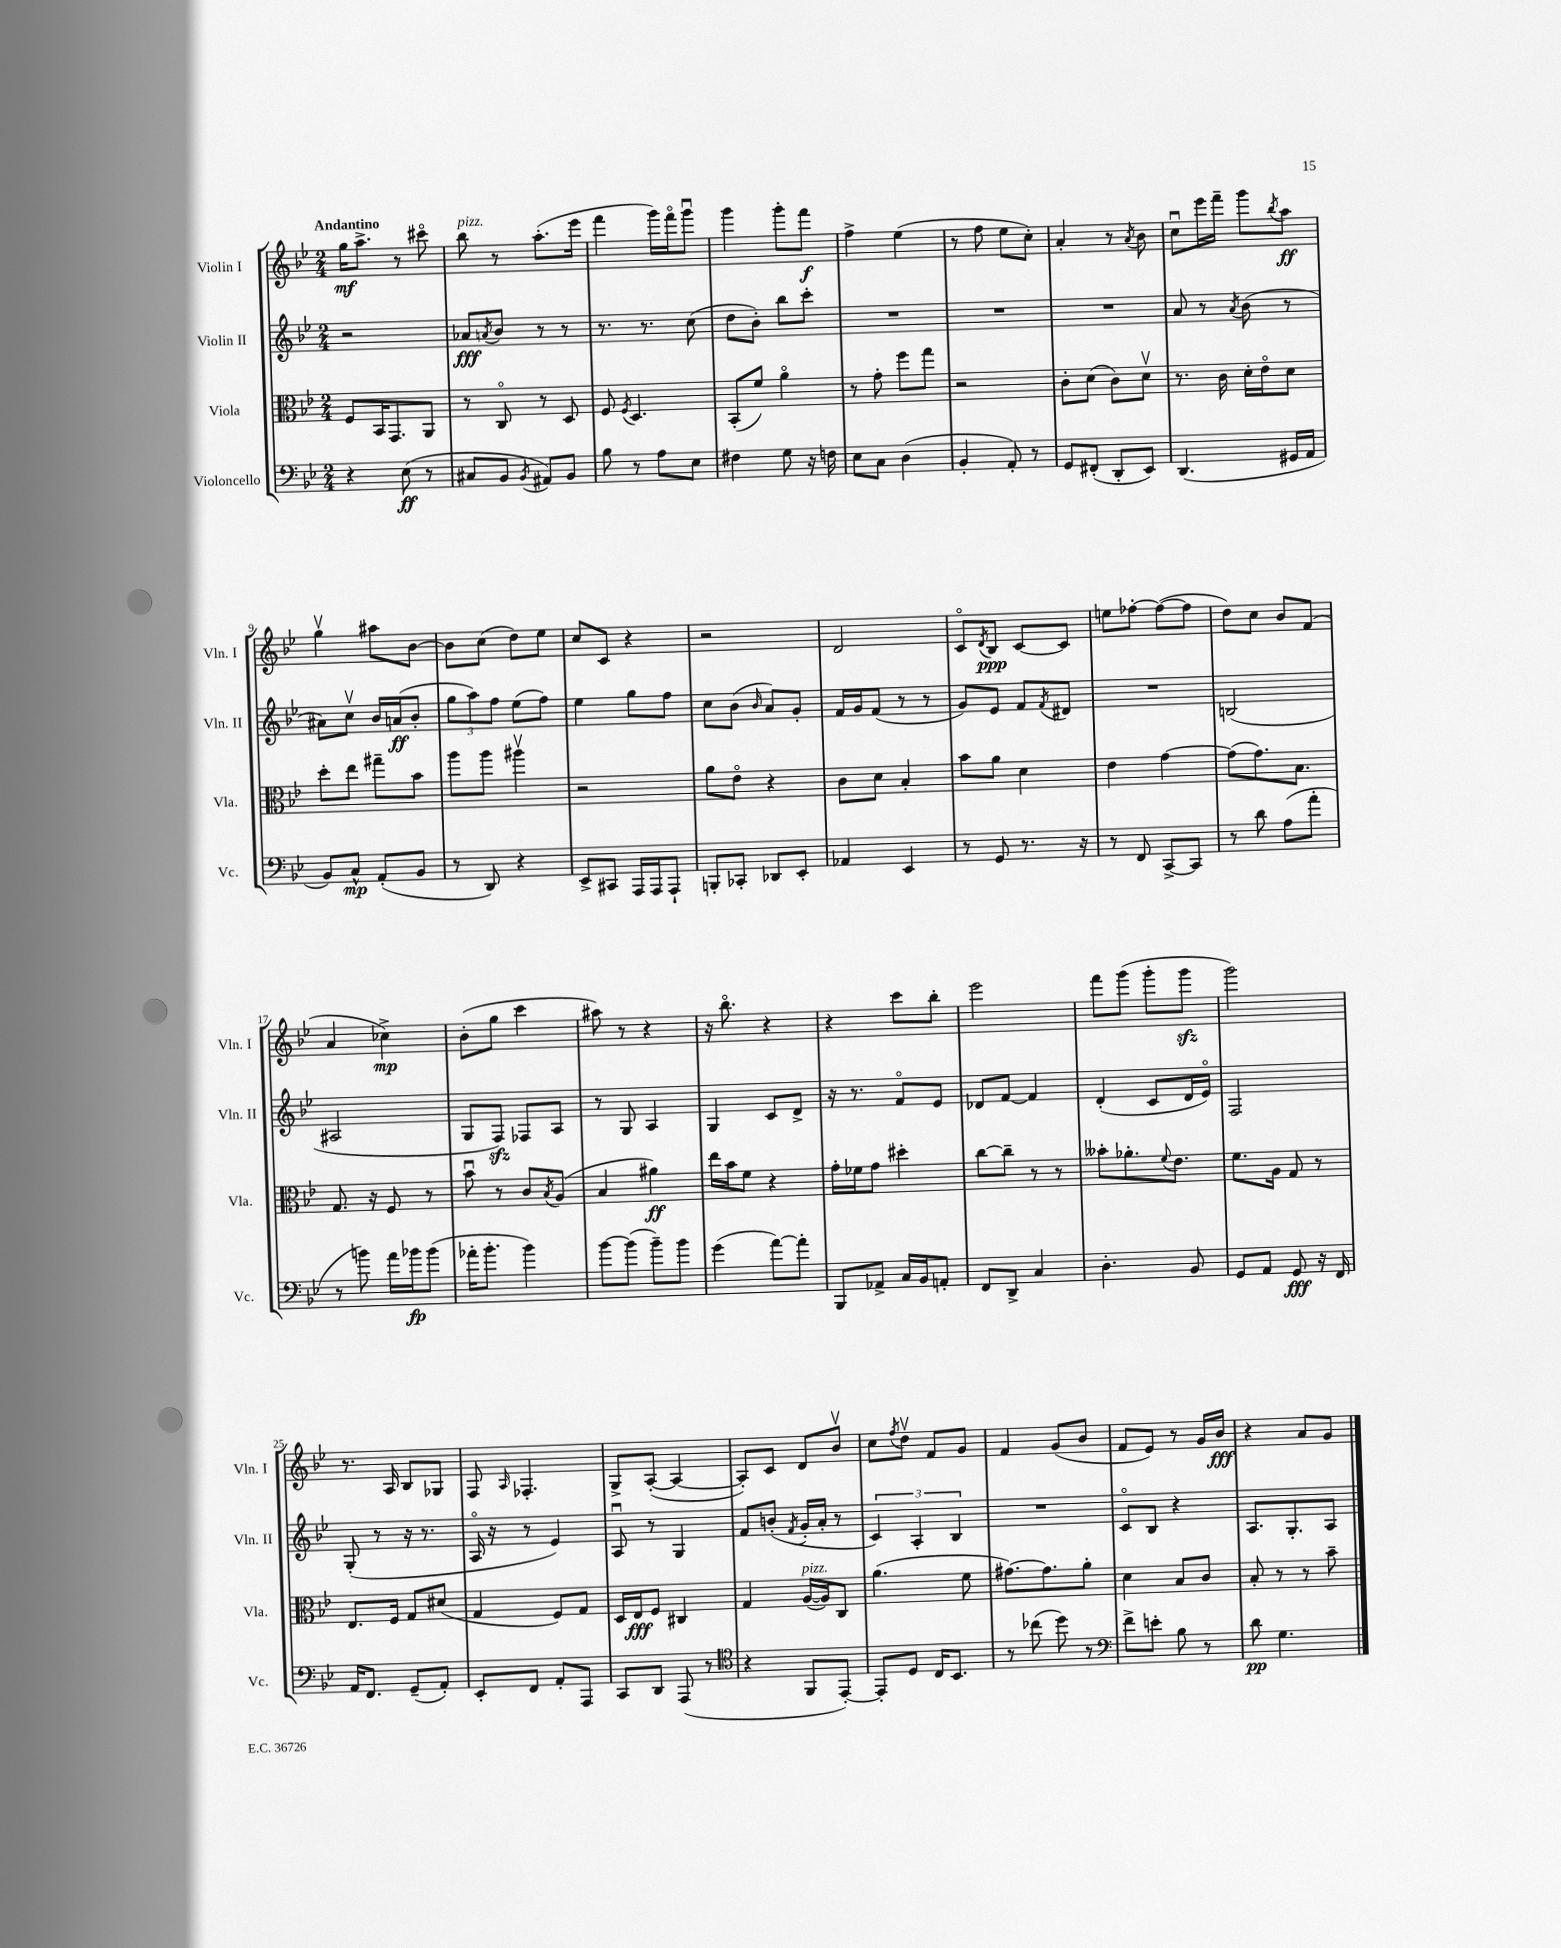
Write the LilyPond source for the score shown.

<<
\new StaffGroup <<
\new Staff = "s0" \with { instrumentName = "Violin I" shortInstrumentName = "Vln. I" } {
    \clef treble \key bes \major \numericTimeSignature \time 2/4 \tempo "Andantino"
    g''16\mf a''8.-> r8 cis'''8\flageolet |
    bes''8^\markup { \italic "pizz." } r8 a''8.-.( ees'''16 |
    f'''4 g'''16) f'''16\flageolet g'''8\downbow |
    g'''4 g'''8-. f'''8\f |
    f''4-> ees''4( |
    r8 f''8 ees''8 c''8-.) |
    a'4-. r8 \acciaccatura { a'8 } bes'8 |
    c''8\downbow ees'''16 f'''16-- g'''8 \acciaccatura { bes''8 } a''8\ff |
    g''4\upbow ais''8 bes'8~ |
    bes'8 c''8( d''8) ees''8 |
    c''8 c'8 r4 |
    r2 |
    d'2 |
    c'8\flageolet \acciaccatura { d'8 } bes8\ppp c'8~ c'8 |
    e''8 fes''8~-. fes''8~( fes''8 |
    d''8) c''8 bes'8 f'8( |
    a'4 ces''4->\mp) |
    bes'8-.( g''8 c'''4 |
    ais''8) r8 r4 |
    r16 bes''8.\flageolet r4 |
    r4 c'''8 bes''8-. |
    ees'''2 |
    f'''8 g'''8( g'''8-. g'''8\sfz |
    g'''2) |
    r8. a16 bes8 ges8 |
    f8 \grace { a16 } fes4.-. |
    g8-> a8~-.( a4~ |
    a8-.) c'8 d'8 bes'8\upbow |
    c''8 \acciaccatura { f''8 } d''8\upbow f'8 g'8 |
    f'4 g'8( bes'8 |
    f'8 ees'8) r8 g'16 bes'16\fff |
    r4 a'8 g'8 \bar "|." |
}
\new Staff = "s1" \with { instrumentName = "Violin II" shortInstrumentName = "Vln. II" } {
    \clef treble \key bes \major \numericTimeSignature \time 2/4
    r2 |
    aes'8\fff \acciaccatura { a'8 } bes'8 r8 r8 |
    r8. r8. c''8( |
    d''8 bes'8-.) bes''8 c'''8-. |
    R2 |
    R2 |
    R2 |
    a'8 r8 \acciaccatura { a'8 } bes'8( r8 |
    ais'8) c''8\upbow bes'16 a'16\ff( bes'8-. |
    \tuplet 3/2 { g''8 a''8) f''8 } ees''8( f''8) |
    ees''4 g''8 f''8 |
    c''8 bes'8( \grace { bes'16 } a'8) g'8-. |
    f'16 g'16 f'8( r8 r8 |
    g'8) ees'8 f'8 \acciaccatura { f'8 } dis'8 |
    R2 |
    b2( |
    ais2 |
    g8 f8\sfz) fes8 a8 |
    r8 g8 a4 |
    g4 c'8 d'8-> |
    r16 r8. f'8\flageolet ees'8 |
    des'8 f'8~ f'4 |
    d'4-.( c'8 d'16 ees'16\flageolet) |
    f2 |
    g8-.( r8 r16 r8. |
    a16\flageolet r16 r8 ees'4) |
    a8\downbow r8 g4 |
    f'8 b'8-.( \acciaccatura { f'8 } g'16-. a'16-. r8 |
    \tuplet 3/2 { c'4) a4-. bes4 } |
    R2 |
    c'8\flageolet bes8 r4 |
    a8. g8.-. a8 \bar "|." |
}
\new Staff = "s2" \with { instrumentName = "Viola" shortInstrumentName = "Vla." } {
    \clef alto \key bes \major \numericTimeSignature \time 2/4
    f8 bes,16 g,8. a,8 |
    r8 c8\flageolet r8 d8 |
    f8 \acciaccatura { f8 } d4. |
    bes,8-.( f'8) a'4\flageolet |
    r8 g'8-. f''8 g''8 |
    r2 |
    c'8-. d'8( c'8) d'8\upbow |
    r8. c'16 d'16-. ees'16\flageolet d'8 |
    d''8-. ees''8 gis''8-- bes'8 |
    a''8 a''8 ais''4\upbow |
    r2 |
    a'8 ees'8\flageolet r4 |
    c'8 d'8 bes4-. |
    bes'8 a'8 d'4 |
    ees'4 g'4~ |
    g'8( g'8.) bes8. |
    g8. r16 f8 r8 |
    bes'8\downbow r8 c'8 \acciaccatura { bes8 } a8( |
    bes4 ais'4\ff) |
    ees''16 bes'16 f'8 r4 |
    g'16-. fes'16 g'8 dis''4-. |
    c''8~ c''8-- r8 r8 |
    beses'8-. aes'8.-. \appoggiatura { f'8 } ees'8. |
    f'8. a16 g8 r8 |
    ees8. f16 g8 dis'8( |
    g4 f8) g8 |
    d16 ees16\fff f8 cis4 |
    g4 a16~^\markup { \italic "pizz." }( a16) c8 |
    a'4.( f'8 |
    gis'8.~) gis'8. a'8-. |
    d'4 bes8 c'8 |
    bes8-. r8 r8 bes'8-- \bar "|." |
}
\new Staff = "s3" \with { instrumentName = "Violoncello" shortInstrumentName = "Vc." } {
    \clef bass \key bes \major \numericTimeSignature \time 2/4
    r4 ees8\ff( r8 |
    cis8 bes,8 \acciaccatura { bes,8 } ais,8) bes,8 |
    bes8 r8 a8 ees8 |
    fis4 g8 r16 f16 |
    ees8 c8 d4( |
    bes,4-. a,8-.) r8 |
    g,8 fis,8-.( d,8-. ees,8) |
    d,4.( gis,16 a,16 |
    bes,8) c8-^\mp a,8-.( bes,8 |
    r8 d,8) r4 |
    ees,8-> cis,8 a,,16 a,,16 a,,8-! |
    b,,8-. ces,8-. des,8 ees,8-. |
    aes,4 ees,4 |
    r8 g,8 r8. r16 |
    r8 f,8 c,8~-> c,8 |
    r8 d'8 a8( a'8-. |
    r8 b'8) a'16 bes'16\fp bes'8( |
    aes'16-. bes'8.-. bes'4) |
    bes'8~ bes'8( bes'8--) bes'8 |
    g'4( a'8~) a'8-. |
    bes,,8 aes,8-> c16 bes,16 a,8-. |
    f,8 d,8-> c4 |
    d4.-. bes,8 |
    g,8 a,8 g,8\fff r16 f,16 |
    a,16 f,8. g,8--( a,8-.) |
    ees,8-. f,8 a,8-. a,,8 |
    c,8 d,8 a,,8( r8 |
    \clef tenor r4 f,8 ees,8~-.) |
    ees,8-. d8 c16 bes,8. |
    r8 ces''8( d''8) r8 |
    \clef bass f'8-> e'8-. bes8 r8 |
    d'8\pp g4. \bar "|." |
}
>>
>>
